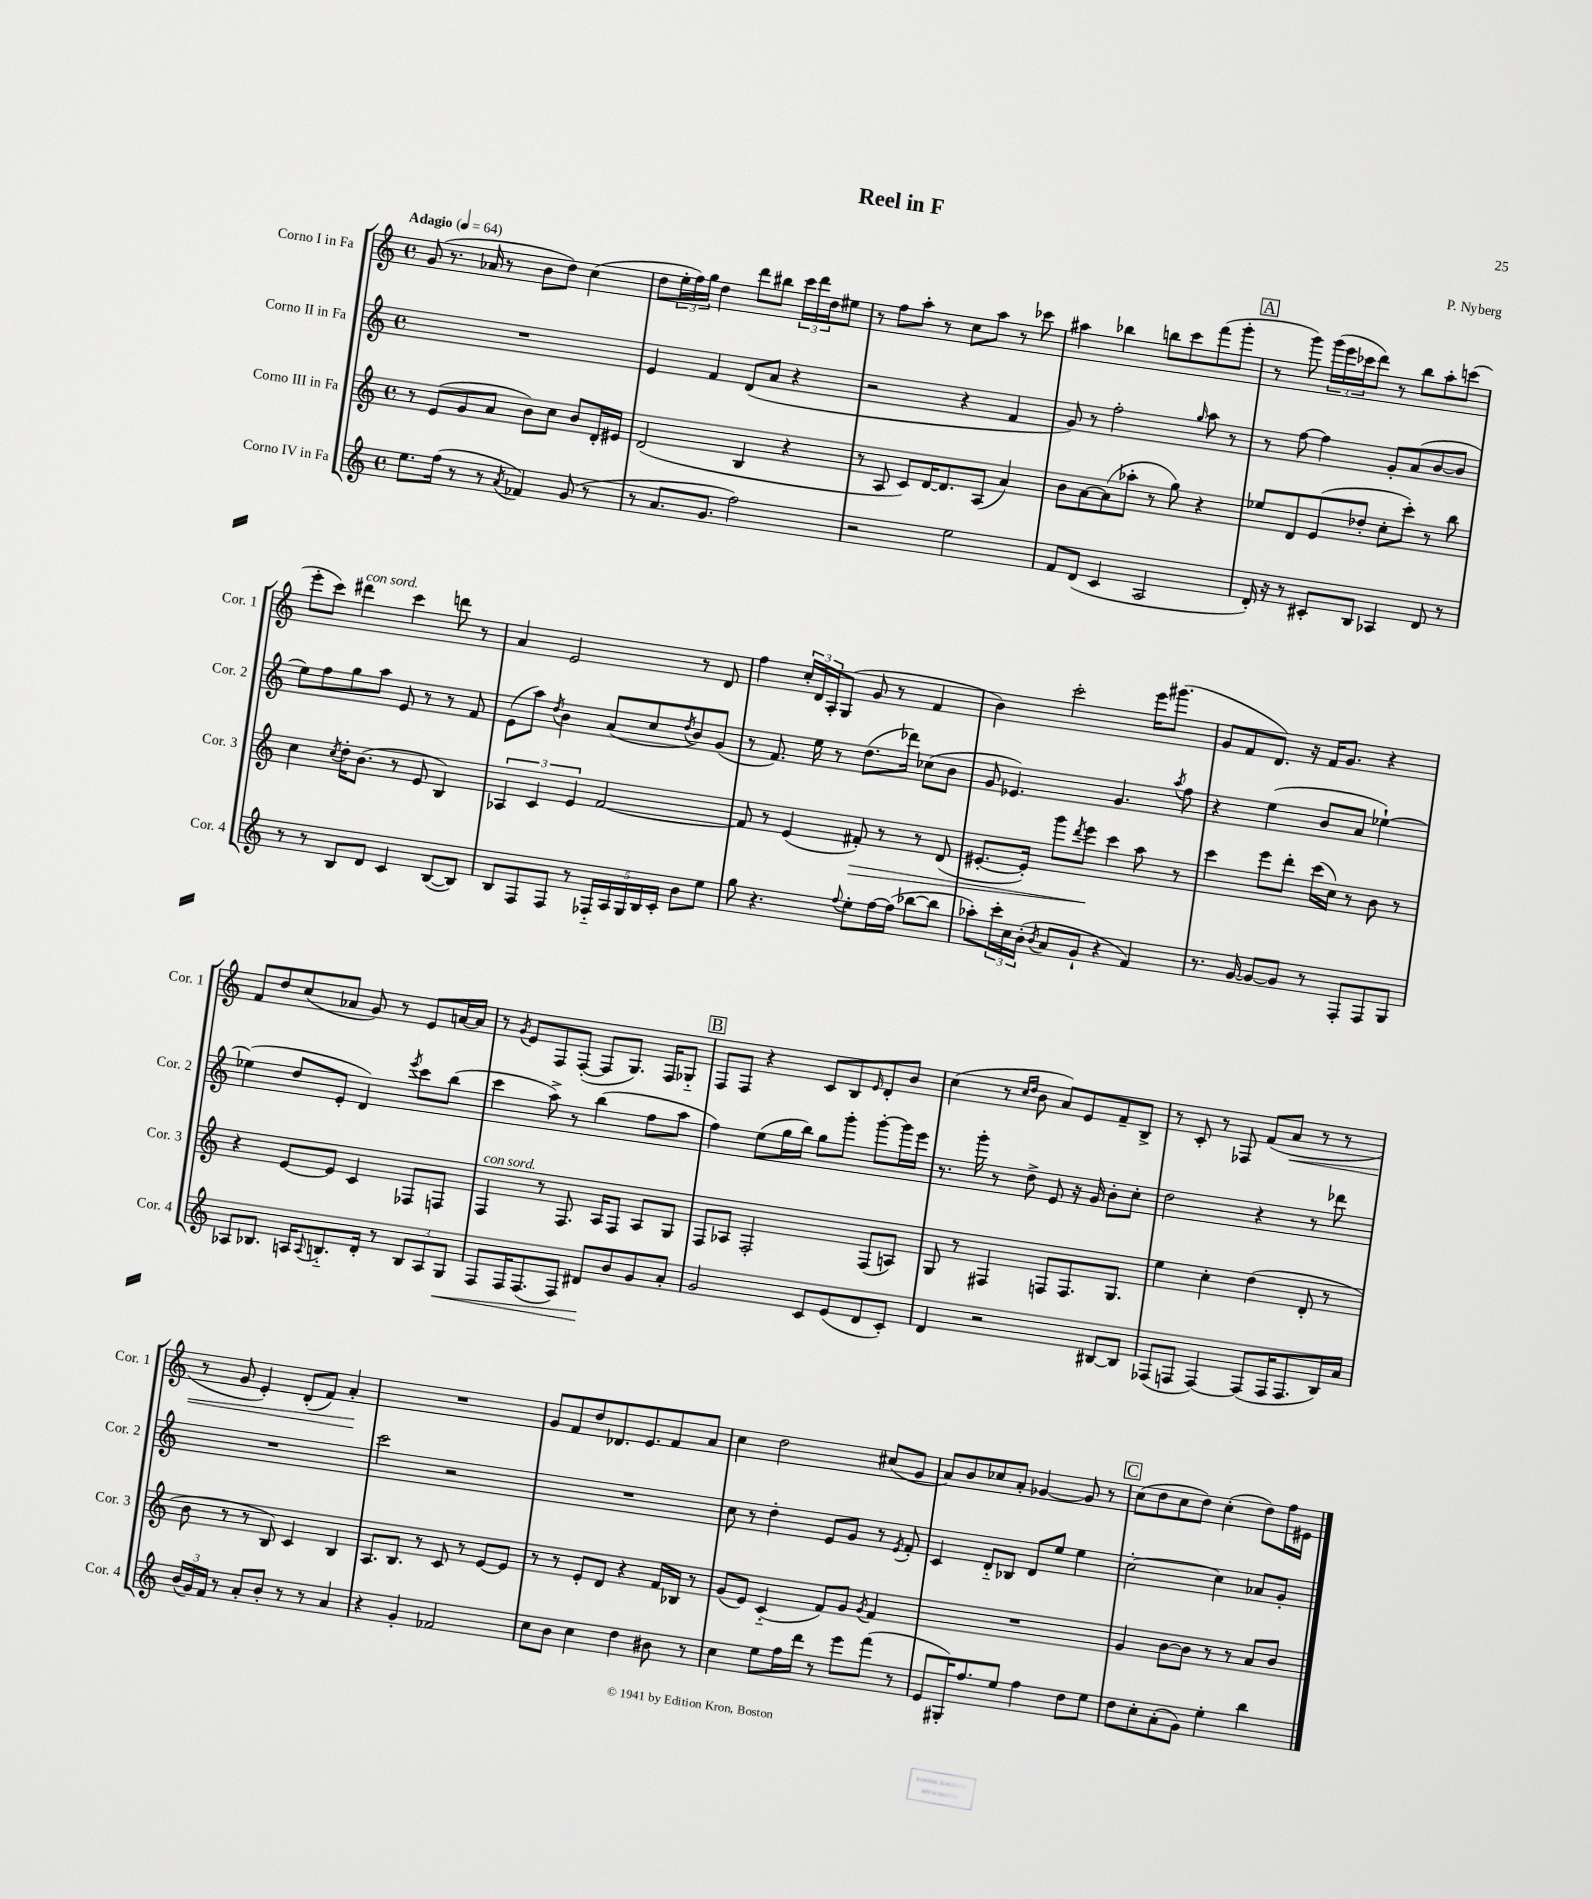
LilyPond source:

\header { title = "Reel in F" composer = "P. Nyberg" }
<<
\new StaffGroup <<
\new Staff = "s0" \with { instrumentName = "Corno I in Fa" shortInstrumentName = "Cor. 1" } {
    \clef treble \key c \major \defaultTimeSignature \time 4/4 \tempo "Adagio" 4 = 64
    g'8( r8. aes'16 r8 b'8 d''8) c''4( |
    d''8 \tuplet 3/2 { e''16-. f''16) g''16 } d''4 d'''8 bis''8 \tuplet 3/2 { c'''16 d'''16 d''16 } eis''8 |
    r8 f''8 a''8-. r8 c''8 a''8 r8 ces'''8 |
    ais''4 bes''4 b''8 c'''8 f'''8( g'''8-. |
    \mark \markup { \box "A" } r8 g'''8) \tuplet 3/2 { g'''16( e'''16 ces'''16 } d'''8) r8 b''8 a''8-. c'''8( |
    e'''8-. c'''8) dis'''4^\markup { \italic "con sord." } c'''4 d'''8 r8 |
    a'4 e'2 r8 d'8 |
    f''4 \tuplet 3/2 { c''16-. d'16 a16-. } g8( g'8 r8 f'4 |
    b'4) c'''2-. e'''16 gis'''8.( |
    g'8 f'8 d'8.) r16 f'16 g'8. r4 |
    f'8 d''8 c''8( aes'8 g'8) r8 e'8 a'16~ a'16 |
    r8 \acciaccatura { g'8 } e'8 f8 f8~-.( f8 g8.) f16 ges8-_ |
    \mark \markup { \box "B" } f8 f8 r4 c'8 b8 \grace { e'16 } d'8-. b'8 |
    c''4( r8 \grace { c''16 d''16 } b'8 a'8) e'8 f'8-- b8-> |
    r8 c'8-. r8 fes8 f'8( a'8\< r8 r8 |
    r8 g'8 e'4-.) d'8-.( f'8) a'4-.\! |
    R1 |
    g'8 f'8 d''8 des'8. e'8. f'8 a'8 |
    c''4 d''2 cis''8( g'8 |
    a'8) b'8 ces''8 a'8-. ges'4~ ges'8 r8 |
    \mark \markup { \box "C" } c''8( d''8 c''8 d''8) c''4-.( d''8) f''16 eis'16 \bar "|." |
}
\new Staff = "s1" \with { instrumentName = "Corno II in Fa" shortInstrumentName = "Cor. 2" } {
    \clef treble \key c \major \defaultTimeSignature \time 4/4
    R1 |
    e'4 f'4 d'8( a'8 r4 |
    r2 r4 f'4 |
    g'8) r8 f''2-. \grace { g''16 } a''8 r8 |
    \mark \markup { \box "A" } r8 f''8~ f''4 g'8-. a'8( b'8~ b'8 |
    e''8) f''8 g''8 a''8 e'8 r8 r8 f'8 |
    e'8( a''8) \acciaccatura { d''8 } b'4 a'8( c''8 \acciaccatura { d''8 } b'8) g'8( |
    r8 f'8.) e''16 r8 d''8.( des'''16) ces''8( b'8 |
    g'8 ees'4.) g'4. \acciaccatura { a''8 } f''8 |
    r4 e''4( b'8 a'8 ees''4~-!) |
    ees''4( d''8 e'8-. d'4) \acciaccatura { e'''8 } c'''8 b''8( |
    c'''4 a''8->) r8 b''4( f''8 a''8 |
    \mark \markup { \box "B" } f''4) e''8( g''16 b''16) g''8 g'''8-. g'''8~-. g'''16 e'''16 |
    r8. g'''16-. r8 d''8-> e'8 r16 g'16 b'8-. c''8-. |
    d''2 r4 r8 des'''8 |
    R1 |
    c'''2 r2 |
    R1 |
    c''8 r8 d''4-. e'8 g'8 r8 \acciaccatura { e'8 } f'8-. |
    c'4 d'8-_ bes8 d'8 e''8 e''4 |
    \mark \markup { \box "C" } c''2~-. c''4 aes'8 g'8-. \bar "|." |
}
\new Staff = "s2" \with { instrumentName = "Corno III in Fa" shortInstrumentName = "Cor. 3" } {
    \clef treble \key c \major \defaultTimeSignature \time 4/4
    r8 e'8( g'8 a'8 b'8) c''8 b'8 d'16-. eis'16 |
    d'2( b4 r4 |
    r8 a8 c'8) d'16~ d'8. a8( a'4) |
    b'8 a'8~ a'8( aes''8-. r8 g''8) r4 |
    \mark \markup { \box "A" } ees''8 d'8 e'8( des''8-. c''8-. c'''8-.) r8 b''8 |
    c''4 \acciaccatura { c''8 } d''16-. b'8.( r8 e'8 b4) |
    \tuplet 3/2 { aes4 c'4 e'4 } f'2~ |
    f'8 r8 e'4( fis'8-.\>) r8 r8 d'8( |
    eis'8.~-. eis'16-.) g'''8 \acciaccatura { d'''8 } e'''8\! c'''4 a''8 r8 |
    c'''4 e'''8 d'''8-. c'''16( c''16) r8 b'8 r8 |
    r4 e'8~ e'8 c'4 fes8 f8 |
    f4^\markup { \italic "con sord." } r8 f8. a16 f8 a8 g8 |
    \mark \markup { \box "B" } f8 aes8 f2-. f8( a8) |
    g8 r8 fis4 f8 f8. g8. |
    e''4 c''4-. d''4( d'8-. r8 |
    b'8 r8 r8 b8) c'4 b4 |
    a8. b8. r8 c'8 r8 e'8~ e'8 |
    r8 r8 e'8-. d'8 r4 f'16 bes16 r8 |
    g'8( e'8) c'4-_( f'8) g'8 \acciaccatura { g'8 } f'4 |
    R1 |
    \mark \markup { \box "C" } g'4 b'8~ b'8 r8 r8 a'8 b'8 \bar "|." |
}
\new Staff = "s3" \with { instrumentName = "Corno IV in Fa" shortInstrumentName = "Cor. 4" } {
    \clef treble \key c \major \defaultTimeSignature \time 4/4
    e''8. f''16( r8 r8 \acciaccatura { a'8 } fes'4) g'8( r8 |
    r8 a'8. g'8. f''2) |
    r2 e''2 |
    f'8 d'8( c'4 a2 |
    \mark \markup { \box "A" } d'16-.) r16 r8 cis'8-. b8 aes4 d'8 r8 |
    r8 r8 b8 d'8 c'4 b8~( b8) |
    b8 f8 f8 r8 \tuplet 5/4 { fes16-_ a16 g16 b16 c'16-. } b'8 e''8 |
    g''8 r4. \appoggiatura { f''8 } e''8-. f''16~ f''16( bes''8~ bes''8 |
    aes''8-.) \tuplet 3/2 { c'''16-. c''16 b'16-.( } \acciaccatura { b'8 } a'8 g'8-! r4 f'4) |
    r8. g'16~ g'8~ g'8 r8 f8-. f8 g8 |
    aes8 bes8. a16 \appoggiatura { a8 } b8.-_ d'16-. r8 \tuplet 3/2 { b8 a8 g8\< } |
    f8 f16 f8.( f8) dis'8\! b'8 g'8 a'8-. |
    \mark \markup { \box "B" } g'2 c'8 e'8( d'8 c'8-.) |
    d'4 r2 bis8~ bis8 |
    fes8( f8 f4~) f8( f16 f8. b16) a'16 |
    \tuplet 3/2 { b'16( g'16) f'16 } r8 a'8-. b'8-. r8 r8 a'4 |
    r4 g'4-. fes'2 |
    c''8 b'8 c''4 d''4 bis'8 r8 |
    c''4 e''8 f''16 d'''16 r8 e'''8 f'''8( r8 |
    e'8 gis16-.) f''8. e''8 f''4 d''8 e''8 |
    \mark \markup { \box "C" } d''8 c''8-. a'8-.( g'8) e''4-. b''4 \bar "|." |
}
>>
>>
\layout { \context { \Score \remove "Bar_number_engraver" } }
